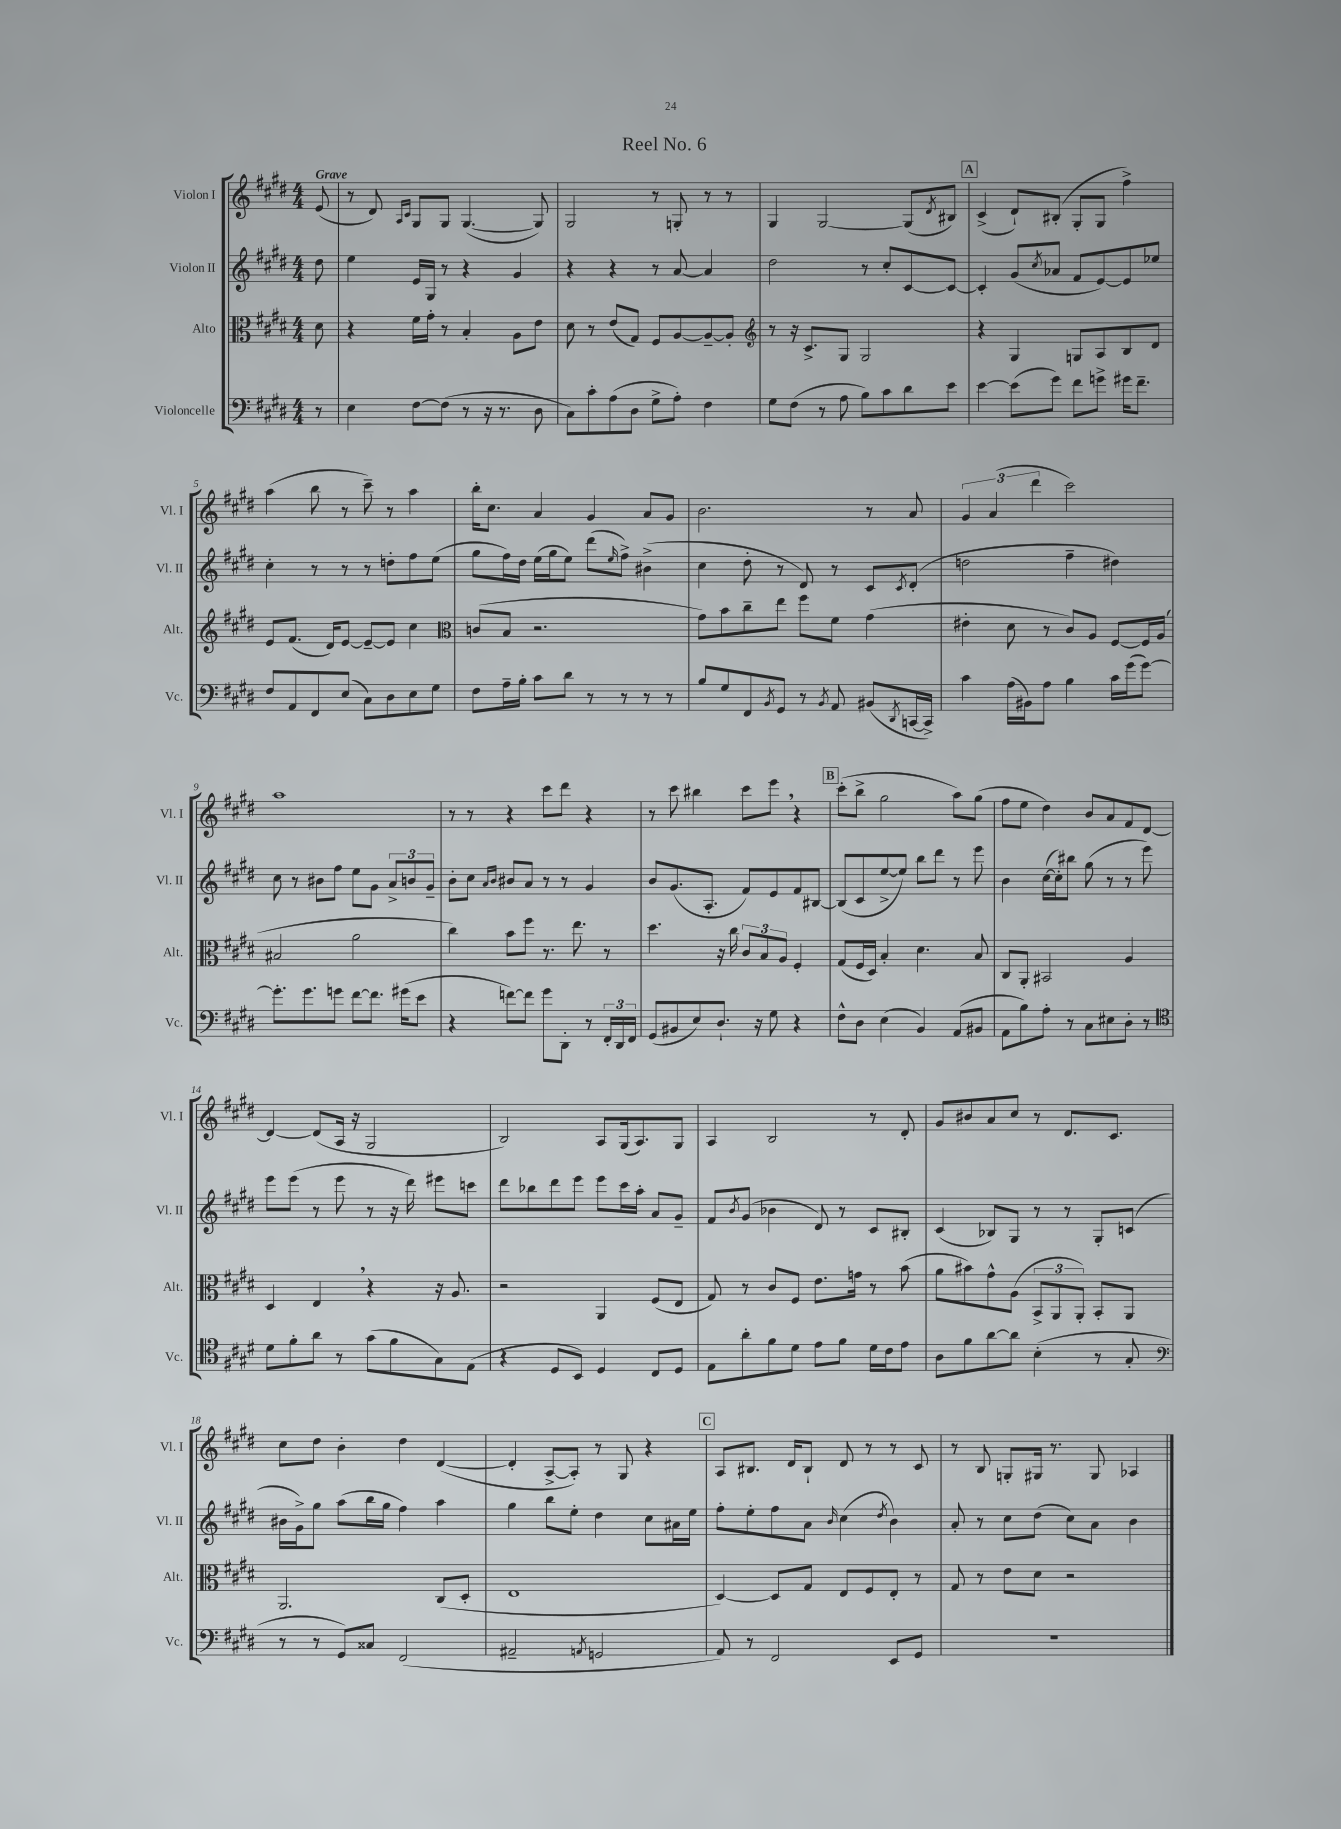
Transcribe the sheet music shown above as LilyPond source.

\header { title = "Reel No. 6" }
<<
\new StaffGroup <<
\new Staff = "s0" \with { instrumentName = "Violon I" shortInstrumentName = "Vl. I" } {
    \clef treble \key e \major \numericTimeSignature \time 4/4 \partial 8 \tempo "Grave"
    e'8( |
    r8 dis'8) \grace { a16 cis'16 } gis8 gis8 gis4.~( gis8) |
    gis2 r8 g8-. r8 r8 |
    gis4 gis2~ gis8( \acciaccatura { dis'8 } bis8) |
    \mark \markup { \box "A" } cis'4->( dis'8-!) bis8-.( gis8-. gis8 fis''4->) |
    a''4( b''8 r8 cis'''8--) r8 a''4 |
    b''16-. cis''8. a'4 gis'4 a'8 gis'8 |
    b'2. r8 a'8 |
    \tuplet 3/2 { gis'4 a'4( dis'''4 } cis'''2) |
    a''1 |
    r8 r8 r4 cis'''8 dis'''8 r4 |
    r8 cis'''8 bis''4 cis'''8 e'''8 \breathe r4 |
    \mark \markup { \box "B" } cis'''8-.( b''8-> gis''2 a''8) gis''8( |
    fis''8 e''8 dis''4) b'8 a'8 fis'8 dis'8~ |
    dis'4~ dis'8( a16 r16 gis2 |
    b2) a8 gis16( a8.) gis8 |
    a4 b2 r8 dis'8-. |
    gis'8 bis'8 a'8 cis''8 r8 dis'8. cis'8. |
    cis''8 dis''8 b'4-. dis''4 dis'4~( |
    dis'4-. a8~-> a8-.) r8 gis8 r4 |
    \mark \markup { \box "C" } a8 bis8. dis'16 bis8-! dis'8 r8 r8 cis'8 |
    r8 b8 g8-. gis16 r8. gis8 aes4 \bar "|." |
}
\new Staff = "s1" \with { instrumentName = "Violon II" shortInstrumentName = "Vl. II" } {
    \clef treble \key e \major \numericTimeSignature \time 4/4 \partial 8
    dis''8 |
    e''4 e'16 gis16 r8 r4 gis'4 |
    r4 r4 r8 a'8~ a'4 |
    dis''2 r8 cis''8-. cis'8~ cis'8~ |
    \mark \markup { \box "A" } cis'4-. gis'8( \acciaccatura { cis''8 } aes'8 fis'8 e'8~) e'8 ees''8 |
    cis''4-. r8 r8 r8 d''8-. fis''8 e''8( |
    gis''8 fis''16) dis''16 e''16( gis''16 e''8) dis'''8( \grace { e''16 } fis''8->) bis'4->( |
    cis''4 dis''8-. r8 dis'8) r8 cis'8 \acciaccatura { cis'8 } dis'8-.( |
    d''2 fis''4-- dis''4) |
    cis''8 r8 bis'8 fis''8 e''8 gis'8 \tuplet 3/2 { a'8-> b'8 gis'8-- } |
    b'8-. cis''8 \grace { a'16 b'16 } bis'8 a'8 r8 r8 gis'4 |
    b'8 gis'8.( a8.-. fis'8) e'8 fis'8 bis8~ |
    \mark \markup { \box "B" } bis8( cis'8 e''8~-> e''8) b''8 dis'''8 r8 e'''8 |
    b'4 cis''16~( cis''16-.) bis''8 gis''8( r8 r8 e'''8) |
    e'''8 e'''8( r8 e'''8 r8 r16 dis'''16) eis'''8 c'''8 |
    dis'''8 bes''8 dis'''8 e'''8 e'''8 cis'''16 a''16-. a'8 gis'8-- |
    fis'8 \acciaccatura { b'8 } gis'8( bes'4 dis'8) r8 cis'8 bis8-. |
    cis'4( bes8) gis8 r8 r8 gis8-. c'8( |
    bis'16 gis'16->) gis''8 a''8( b''16 gis''16 fis''4) a''4 |
    gis''4 b''8 e''8-. dis''4 cis''8 ais'16 e''16 |
    \mark \markup { \box "C" } fis''8-. e''8-. fis''8 a'8 \grace { b'16 } cis''4( \acciaccatura { dis''8 } b'4) |
    a'8-. r8 cis''8 dis''8( cis''8) a'8 b'4 \bar "|." |
}
\new Staff = "s2" \with { instrumentName = "Alto" shortInstrumentName = "Alt." } {
    \clef alto \key e \major \numericTimeSignature \time 4/4 \partial 8
    dis'8 |
    r4 fis'16 gis'16-. r8 b4-. a8 e'8 |
    dis'8 r8 e'8( gis8) fis8 a8~ a8~-- a8-. |
    \clef treble r8 r16 cis'8.-> gis8 gis2 |
    \mark \markup { \box "A" } r4 gis4 g8 a8 b8 dis'8 |
    e'8 fis'8.( dis'16) e'8~ e'8~-- e'8 cis''4 |
    \clef alto c'8( b8 r2. |
    gis'8) b'8 cis''8-- e''8 fis''8 fis'8 gis'4( |
    eis'4-. dis'8 r8 cis'8) a8 fis8~ fis16 a16( |
    bis2 a'2 |
    cis''4) b'8 fis''8 r8. e''8. r8 |
    dis''4. r16 cis''16 \tuplet 3/2 { cis'8 b8 a8 } fis4-. |
    \mark \markup { \box "B" } gis8( fis16 dis16) b4-. dis'4. b8 |
    cis8 a,8-. bis,2 a4 |
    dis4 e4 \breathe r4 r16 a8. |
    r2 a,4 fis8( e8 |
    gis8) r8 cis'8 fis8 e'8. g'16 r8 b'8( |
    a'8 bis'8) gis'8-^ a8( \tuplet 3/2 { b,8-> a,8 a,8-.) } b,8-. a,8 |
    a,2. cis8( dis8-. |
    e1 |
    \mark \markup { \box "C" } dis4~) dis8 gis8 e8 fis8 e8-. r8 |
    gis8 r8 e'8 dis'8 r2 \bar "|." |
}
\new Staff = "s3" \with { instrumentName = "Violoncelle" shortInstrumentName = "Vc." } {
    \clef bass \key e \major \numericTimeSignature \time 4/4 \partial 8
    r8 |
    e4 fis8~ fis8( r8 r16 r8. dis8 |
    cis8) cis'8-. a8( dis8 gis8-> a8-.) fis4 |
    gis8 fis8( r8 a8 b8) cis'8 dis'8 e'8 |
    \mark \markup { \box "A" } e'4~ e'8( gis'8) fis'8 g'8-> gis'16 fis'8.-- |
    fis8 a,8 fis,8 e8( cis8) dis8 e8 gis8 |
    fis8 a16-- b16-. cis'8 dis'8 r8 r8 r8 r8 |
    b8 gis8 fis,8 \acciaccatura { b,8 } gis,8 r8 \acciaccatura { b,8 } a,8 bis,8( \acciaccatura { dis,8 } c,16~ c,16->) |
    cis'4 a16( bis,16) a8 b4 cis'16 gis'16( gis'8~) |
    gis'8.-. gis'8. g'8 fis'8~ fis'8. gis'16( e'8 |
    r4 f'8~) f'8 gis'8 dis,8-. r8 \tuplet 3/2 { fis,16-. dis,16 fis,16 } |
    gis,8( bis,8 e8) dis8.-! r16 gis8 r4 |
    \mark \markup { \box "B" } fis8-^ dis8 e4( b,4) a,8( bis,8 |
    a,8 b8) a8-. r8 cis8 eis8 dis8-. r8 |
    \clef tenor dis'8 fis'8-. a'8 r8 gis'8( fis'8 gis8) e8( |
    r4 dis8 b,8) dis4 cis8 dis8 |
    e8 a'8-. fis'8 dis'8 e'8 fis'8 dis'16 cis'16 e'8 |
    a8 fis'8 a'8~ a'8 b4-.( r8 gis8-. |
    \clef bass r8 r8 gis,8) cisis8 fis,2( |
    ais,2-- \acciaccatura { a,8 } g,2 |
    \mark \markup { \box "C" } a,8) r8 fis,2 e,8 gis,8 |
    R1 \bar "|." |
}
>>
>>
